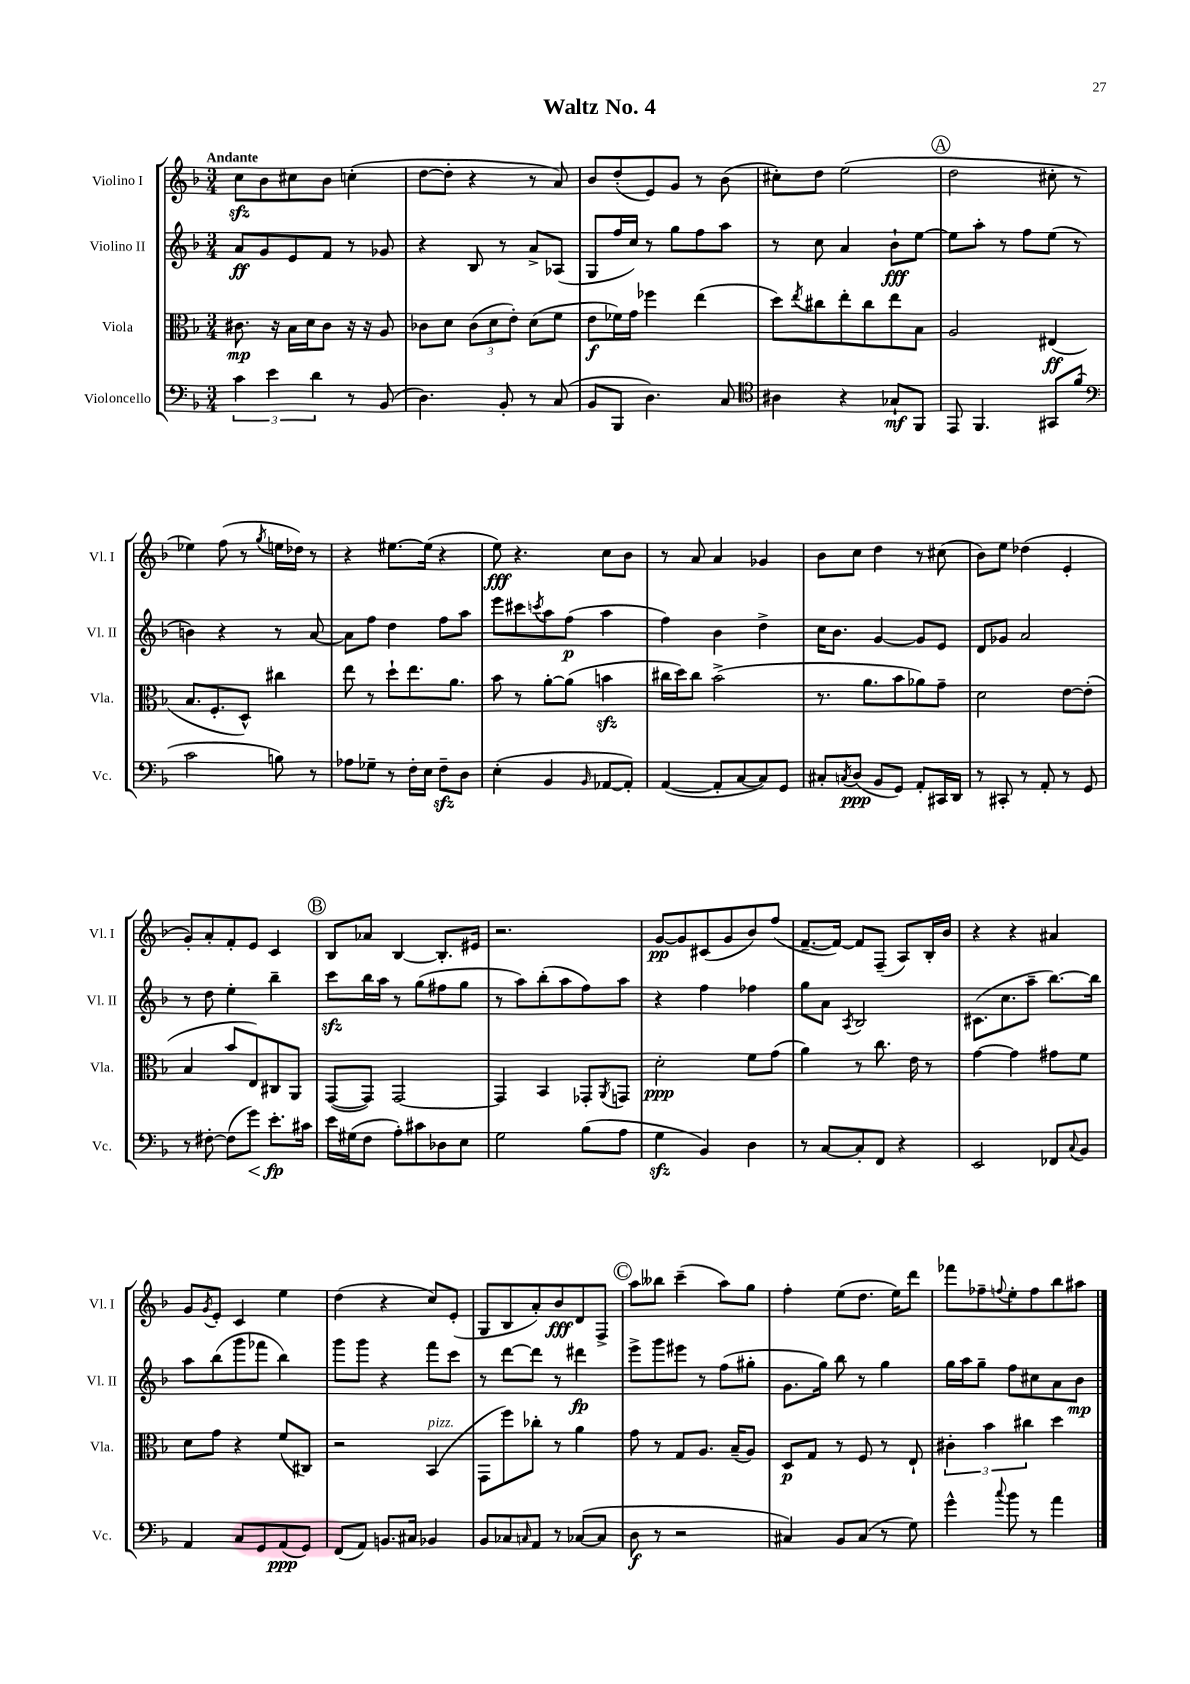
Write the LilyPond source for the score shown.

\header { title = "Waltz No. 4" }
<<
\new StaffGroup <<
\new Staff = "s0" \with { instrumentName = "Violino I" shortInstrumentName = "Vl. I" } {
    \clef treble \key f \major \numericTimeSignature \time 3/4 \tempo "Andante"
    c''8\sfz bes'8 cis''8 bes'8 c''4-.( |
    d''8~ d''8-. r4 r8 a'8) |
    bes'8 d''8-.( e'8) g'8 r8 bes'8( |
    cis''8-.) d''8 e''2( |
    \mark \markup { \circle "A" } d''2 cis''8-. r8 |
    ees''4) f''8( r8 \acciaccatura { g''8 } e''16 des''16) r8 |
    r4 eis''8.~ eis''16( r4 |
    e''8\fff) r4. c''8 bes'8 |
    r8 a'8 a'4 ges'4 |
    bes'8 c''8 d''4 r8 cis''8( |
    bes'8) e''8 des''4( e'4-. |
    g'8-.) a'8-. f'8-. e'8 c'4 |
    \mark \markup { \circle "B" } bes8 aes'8 bes4~ bes8.-. eis'16 |
    r2. |
    g'8~\pp g'8 cis'8( g'8 bes'8) f''8( |
    f'8.~-- f'16~) f'8 f8--( a8) bes16-. bes'16 |
    r4 r4 ais'4 |
    g'8 \acciaccatura { g'8 } e'8-. c'4 e''4 |
    d''4( r4 c''8) e'8-.( |
    g8 bes8 a'8-.) bes'8\fff d'8 f8-> |
    \mark \markup { \circle "C" } a''8 beses''8 c'''4--( a''8) g''8 |
    f''4-. e''8( d''8. e''16) d'''8 |
    fes'''8 fes''8-- \appoggiatura { f''8 } e''8-. f''8 bes''8 ais''8 \bar "|." |
}
\new Staff = "s1" \with { instrumentName = "Violino II" shortInstrumentName = "Vl. II" } {
    \clef treble \key f \major \numericTimeSignature \time 3/4
    a'8\ff g'8 e'8 f'8 r8 ges'8 |
    r4 bes8 r8 a'8-> aes8( |
    g8 f''16 c''16) r8 g''8 f''8 a''8 |
    r8 c''8 a'4 bes'8-!\fff e''8~ |
    \mark \markup { \circle "A" } e''8 a''8-. r8 f''8 e''8( r8 |
    b'4) r4 r8 a'8~ |
    a'8 f''8 d''4 f''8 a''8 |
    e'''8 cis'''8 \acciaccatura { c'''8 } a''8 f''8\p( a''4 |
    f''4) bes'4 d''4-> |
    c''16 bes'8. g'4~ g'8 e'8 |
    d'8 ges'8 a'2 |
    r8 d''8 e''4-. bes''4-- |
    \mark \markup { \circle "B" } c'''8\sfz bes''16 a''16 r8 g''8( fis''8 g''8 |
    r8 a''8) bes''8-.( a''8 f''8) a''8 |
    r4 f''4 fes''4 |
    g''8 a'8 \acciaccatura { a8 } bes2 |
    cis'8.( c''8. a''8-- bes''8.~) bes''16 |
    a''8 bes''8( g'''8 fes'''8 bes''4) |
    g'''8 g'''8 r4 f'''8 c'''8 |
    r8 d'''8~ d'''8 r8 dis'''4\fp |
    \mark \markup { \circle "C" } e'''8-> g'''8 eis'''8 r8 f''8( gis''8-. |
    g'8. g''16) bes''8 r8 g''4 |
    g''16 a''16 g''8-- f''8 cis''8 a'8 bes'8\mp \bar "|." |
}
\new Staff = "s2" \with { instrumentName = "Viola" shortInstrumentName = "Vla." } {
    \clef alto \key f \major \numericTimeSignature \time 3/4
    cis'8.\mp r16 bes16 d'16 cis'8 r16 r16 a8 |
    ces'8 d'8 \tuplet 3/2 { ces'8( d'8 e'8-.) } d'8( f'8 |
    e'8\f fes'16) g'16 fes''4 e''4( |
    d''8) \acciaccatura { e''8 } cis''8 e''8-. cis''8 e''8 bes8 |
    \mark \markup { \circle "A" } a2 eis4\ff( |
    bes8. f8.-. d8-^) cis''4 |
    e''8 r8 d''8-! e''8. a'8. |
    bes'8 r8 a'8~-. a'8( b'4\sfz |
    cis''16 d''16) cis''8 bes'2->( |
    r8. a'8. bes'8 aes'8) g'8-- |
    d'2 e'8~ e'8-.( |
    bes4 bes'8 e8) cis8 a,8 |
    \mark \markup { \circle "B" } g,8~( g,8) g,2~ |
    g,4 bes,4 ges,8-. \acciaccatura { a,8 } g,8 |
    d'2-.\ppp f'8 g'8( |
    a'4) r8 c''8. e'16 r8 |
    g'4~ g'4 gis'8 f'8 |
    d'8 g'8 r4 f'8( cis8) |
    r2 bes,4^\markup { \italic "pizz." }( |
    g,8 f''8) ces''8-. r8 a'4 |
    \mark \markup { \circle "C" } g'8 r8 g8 a8. bes16--( a8) |
    d8\p g8 r8 f8 r8 e8-! |
    \tuplet 3/2 { cis'4-. bes'4 cis''4 } d''4 \bar "|." |
}
\new Staff = "s3" \with { instrumentName = "Violoncello" shortInstrumentName = "Vc." } {
    \clef bass \key f \major \numericTimeSignature \time 3/4
    \tuplet 3/2 { c'4 e'4 d'4 } r8 bes,8( |
    d4.) bes,8-. r8 c8( |
    bes,8 bes,,8 d4.) c8 |
    \clef tenor ais4 r4 ges8-!\mf f,8 |
    \mark \markup { \circle "A" } e,8 f,4. gis,8 f'8( |
    \clef bass c'2 b8) r8 |
    aes8 ges8-- r8 f16-. e16 f8--\sfz d8 |
    e4-.( bes,4 \grace { bes,16 } aes,8~ aes,8-.) |
    a,4~( a,8-. c8~ c8) g,8 |
    cis8-. \acciaccatura { c8 } d8\ppp( bes,8 g,8) a,8-. cis,16 d,16 |
    r8 cis,8-. r8 a,8-. r8 g,8 |
    r8 fis8~-. fis8( g'8\<) e'8.-.\fp\! cis'16 |
    \mark \markup { \circle "B" } e'16 gis16( f8 a8-.) cis'8 des8 e8 |
    g2 bes8( a8 |
    g4\sfz bes,4) d4 |
    r8 c8~ c8-. f,8 r4 |
    e,2 fes,8 \appoggiatura { c8 } bes,8 |
    a,4 c8 g,8 a,8\ppp( g,8) |
    f,8( a,8) b,8. cis16 bes,4 |
    bes,8 ces8 \grace { c16 } a,8 r8 ces8~( ces8 |
    \mark \markup { \circle "C" } d8\f r8 r2 |
    cis4) bes,8 cis8( r8 g8) |
    g'4-^ \appoggiatura { c''8 } bes'8 r8 a'4 \bar "|." |
}
>>
>>
\layout { \context { \Score \remove "Bar_number_engraver" } }
